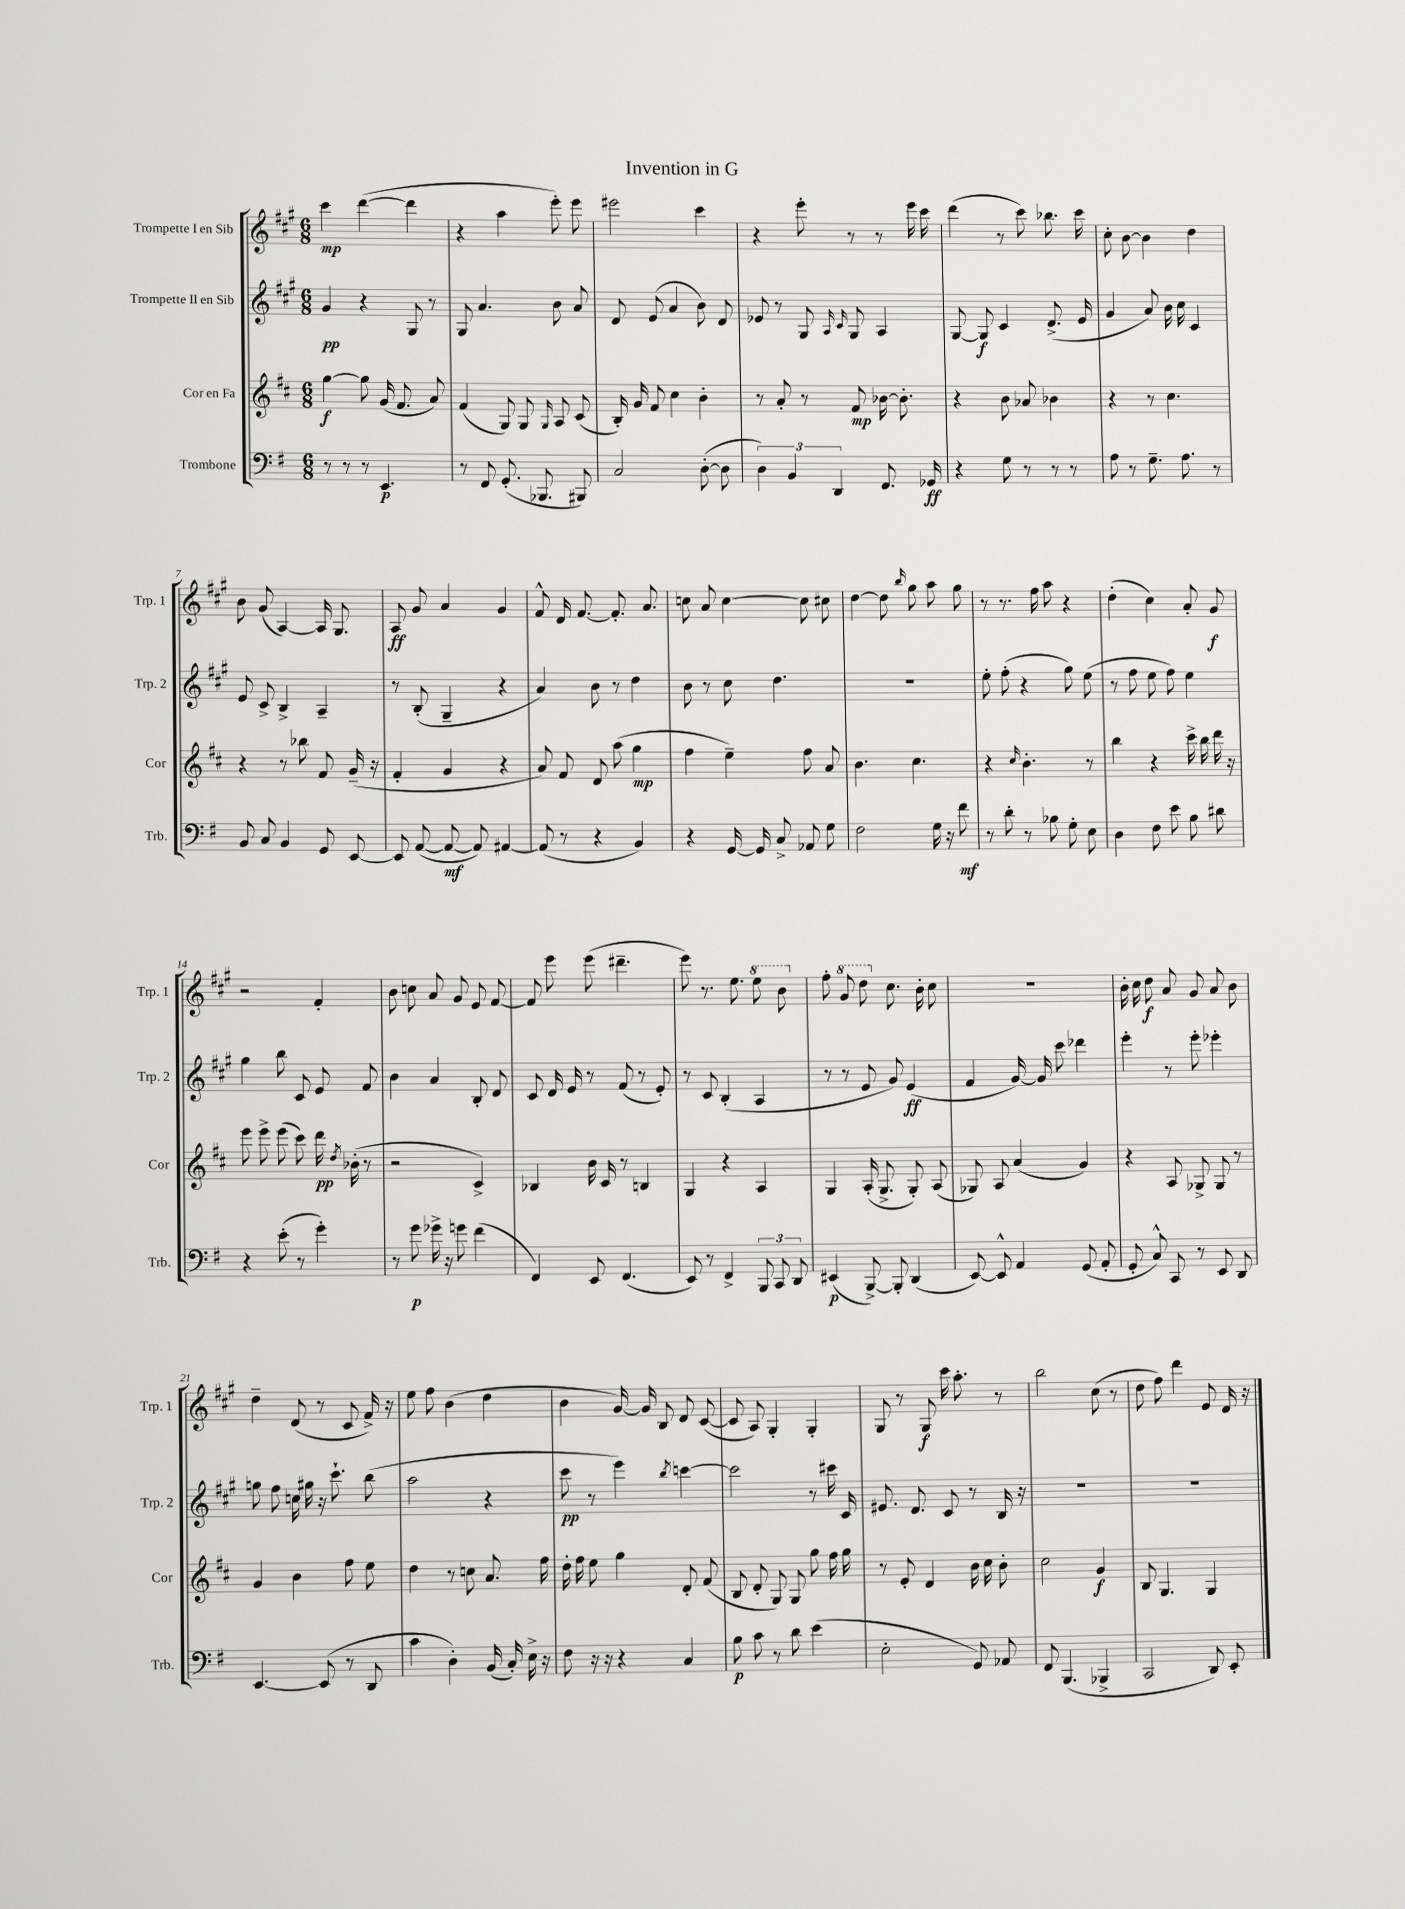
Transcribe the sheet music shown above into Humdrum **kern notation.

**kern	**kern	**kern	**kern
*staff4	*staff3	*staff2	*staff1
*clefF4	*clefG2	*clefG2	*clefG2
*k[f#]	*k[f#c#]	*k[f#c#g#]	*k[f#c#g#]
*M6/8	*M6/8	*M6/8	*M6/8
8r	[4gg	4g#	4ccc#
8r	.	.	.
8r	8gg]	4r	([4ddd
4.EE	(16g	.	.
.	8.f#	.	.
.	.	8G#	4ddd]
.	8a)	8r	.
=	=	=	=
8r	(4f#	8G#	4r
8FF#	.	4.a	.
(8.GG'	8G)	.	4aa
.	8G	.	.
8.BBB-	.	.	.
.	16qqG	.	.
.	8A	8b	8eee')
8BBB#)	(8c#	8a	8eee
=	=	=	=
2C	16B')	8d	2eee#
.	16g	.	.
.	8f#	(8e	.
.	4cc#	4a	.
([8D'	4b'	8b)	4ccc#
8D]	.	8d	.
=	=	=	=
6D)	8r	8e-	4r
.	8a'	8r	.
6BB	.	.	.
.	8r	8G#	8eee'
6DD	.	.	.
.	.	16qqA	.
.	.	16qqc#	.
.	8f#	8G#	8r
8.FF#	[16b-	4A	8r
.	8.b-']	.	.
.	.	.	16eee
16GG-	.	.	16ccc#
=	=	=	=
4r	4r	[8G#	(4ddd
.	.	8G#]	.
8G	8b	4c#	8r
8r	8a-	.	8ccc#)
8r	4b-	(8.d^	8.bb-
8r	.	.	.
.	.	16e	16ccc#
=	=	=	=
8A	4r	4g#	8cc#'
8r	.	.	[8b
8.G~	8r	8a)	4b]
.	4.cc#	16b	.
8.A	.	16cc#	.
.	.	4c#	4dd
8r	.	.	.
=	=	=	=
8BB	4r	8e	8b
8C	.	8c#^	(8g#
4BB	8r	4B^	[4A)
.	8bb-	.	.
8GG	8f#	4A~	16A]
.	.	.	8.G#
[8EE	(16g~	.	.
.	16r	.	.
=	=	=	=
8EE]	4f#'	8r	8A
([8AA	.	(8B'	8g#
8AA_	4g	4G#~	4a
8AA])	.	.	.
[4AA#	4r	4r	4g#
=	=	=	=
(8AA#]	8a)	4a)	8f#^^
8r	8f#	.	16d
.	.	.	[8.f#
4r	8d	8b	.
.	(8aa	8r	8.f#']
4BB)	4gg	4dd	.
.	.	.	8.a
=	=	=	=
4r	4ff#	8b	8cc
.	.	8r	8a
[16GG	4ee~)	8cc#	[4cc
16GG]	.	.	.
8C^	.	4.dd	.
8AA-	8ff#	.	8cc]
8G	8a	.	8cc#
=	=	=	=
2F#	4.b	2.r	[4dd
.	.	.	8dd]
.	.	.	16qqbb
.	4.cc#	.	8gg#
16G	.	.	8aa
16r	.	.	.
8f#	.	.	8gg#
=	=	=	=
8r	4r	8ee'	8r
8d'	.	(8ff#'	8.r
.	16qqcc#	.	.
8r	4.b'	4r	.
.	.	.	16ff#
8B-	.	.	8aa
8G'	.	8gg#)	4r
8E	8r	(8ee	.
=	=	=	=
4D	4bb	8r	(4dd'
.	.	8ff#	.
8F#	4r	8ee	4cc#)
8e	.	8ff#)	.
8B	16ccc#^	4ee	8a'
.	16bb	.	.
8d#	16ddd	.	8g#
.	16r	.	.
=	=	=	=
4r	8eee	4gg#	2r
.	8eee^	.	.
(8e'	(8eee	8bb	.
8r	8ccc#)	8c#	.
4g')	16ddd	8e	4f#'
.	8qdd	.	.
.	(16b-'	.	.
.	8r	8f#	.
=	=	=	=
8r	2r	4b	8b
8g	.	.	8cc
16g-^	.	4a	8a
16r	.	.	.
8g	.	.	8g#
(4f#	4c#^)	8B'	8e
.	.	8d	[8f#
=	=	=	=
4FF#)	4B-	8c#	8f#]
.	.	16d	8eee
.	.	16e	.
8EE	16b	8r	(8eee
.	16c#	.	.
(4.FF#	8r	(8f#	4.ddd#~
.	4B	8r	.
.	.	8e')	.
=	=	=	=
8EE)	4G	8r	8eee)
8r	.	8c#	8.r
4FF#^	4r	(4B'	.
.	.	.	8.ee
12BBB	4A	4A	8eee
12CC	.	.	.
.	.	.	8bb
12DD	.	.	.
=	=	=	=
(4EE#	4G	8r	8ff#'
.	.	8r	8gg#
[8BBB^)	(16A'	8e	8ddd
.	8.G^	.	.
8BBB']	.	8g#)	8.cc#
(4DD	8G')	(4e	.
.	.	.	16b'
.	(8A	.	8cc#
=	=	=	=
[8EE)	8G-)	4f#	2.r
8EE^^]	8A	.	.
4AA	(4a	[16g#)	.
.	.	16g#]	.
.	.	8ccc#	.
(8GG	4g)	4ddd-	.
8AA'	.	.	.
=	=	=	=
8GG'	4r	4eee'	16b'
.	.	.	16cc#
8C^^)	.	.	8dd
8CC	8A	8r	8a
8r	8G-^	8eee'	8g#
8EE	8G-	4eee-'	8a
8DD	8r	.	8b
=	=	=	=
[4.EE	4g	8gg	4dd~
.	.	8ff#	.
.	4b	16cc	(8d
.	.	16gg#	.
(8EE]	.	16r	8r
.	.	8.ccc#`	.
8r	8ff#	.	8c#
8DD	8ee	(8bb	16f#^)
.	.	.	16r
=	=	=	=
4c	4dd	2aa	8ee
.	.	.	8ff#
4D')	8r	.	(4b
.	8cc	.	.
(16BB	8.a	4r	4dd
16C')	.	.	.
16E^	.	.	.
16r	16ff#	.	.
=	=	=	=
8F#	16dd'	8ccc#	4b
.	16ff#	.	.
16r	8ee	8r	.
16r	.	.	.
4r	4gg	4eee)	[16g#)
.	.	.	16g#]
.	.	.	8B
.	.	8qbb	.
4C	8d'	[4ccc	8d
.	(8f#	.	([8c#
=	=	=	=
8B	8B	2ccc]	8c#]
8c	8d'	.	8A)
8r	8G)	.	4G#'
8d	8G	.	.
(4e	8gg	8r	4G#'
.	16ff#	16ccc#	.
.	16gg	16c#	.
=	=	=	=
2E'	8r	8.e#	8G#
.	8e'	.	8r
.	.	8.d	.
.	4d	.	8G#
.	.	8c#	16ccc#
.	.	.	8.aa'
8GG)	16b	8r	.
.	16cc#	.	.
8AA-	8b'	16B	8r
.	.	16r	.
=	=	=	=
8FF#	2cc#	2.r	2bb
(4.BBB	.	.	.
4BBB-^	4g	.	(8cc#
.	.	.	8r
=	=	=	=
2CC	8B	2.r	8dd
.	4.G	.	8ff#)
.	.	.	4ddd
8DD)	4G	.	8e
8EE'	.	.	16d
.	.	.	16r
==	==	==	==
*-	*-	*-	*-
